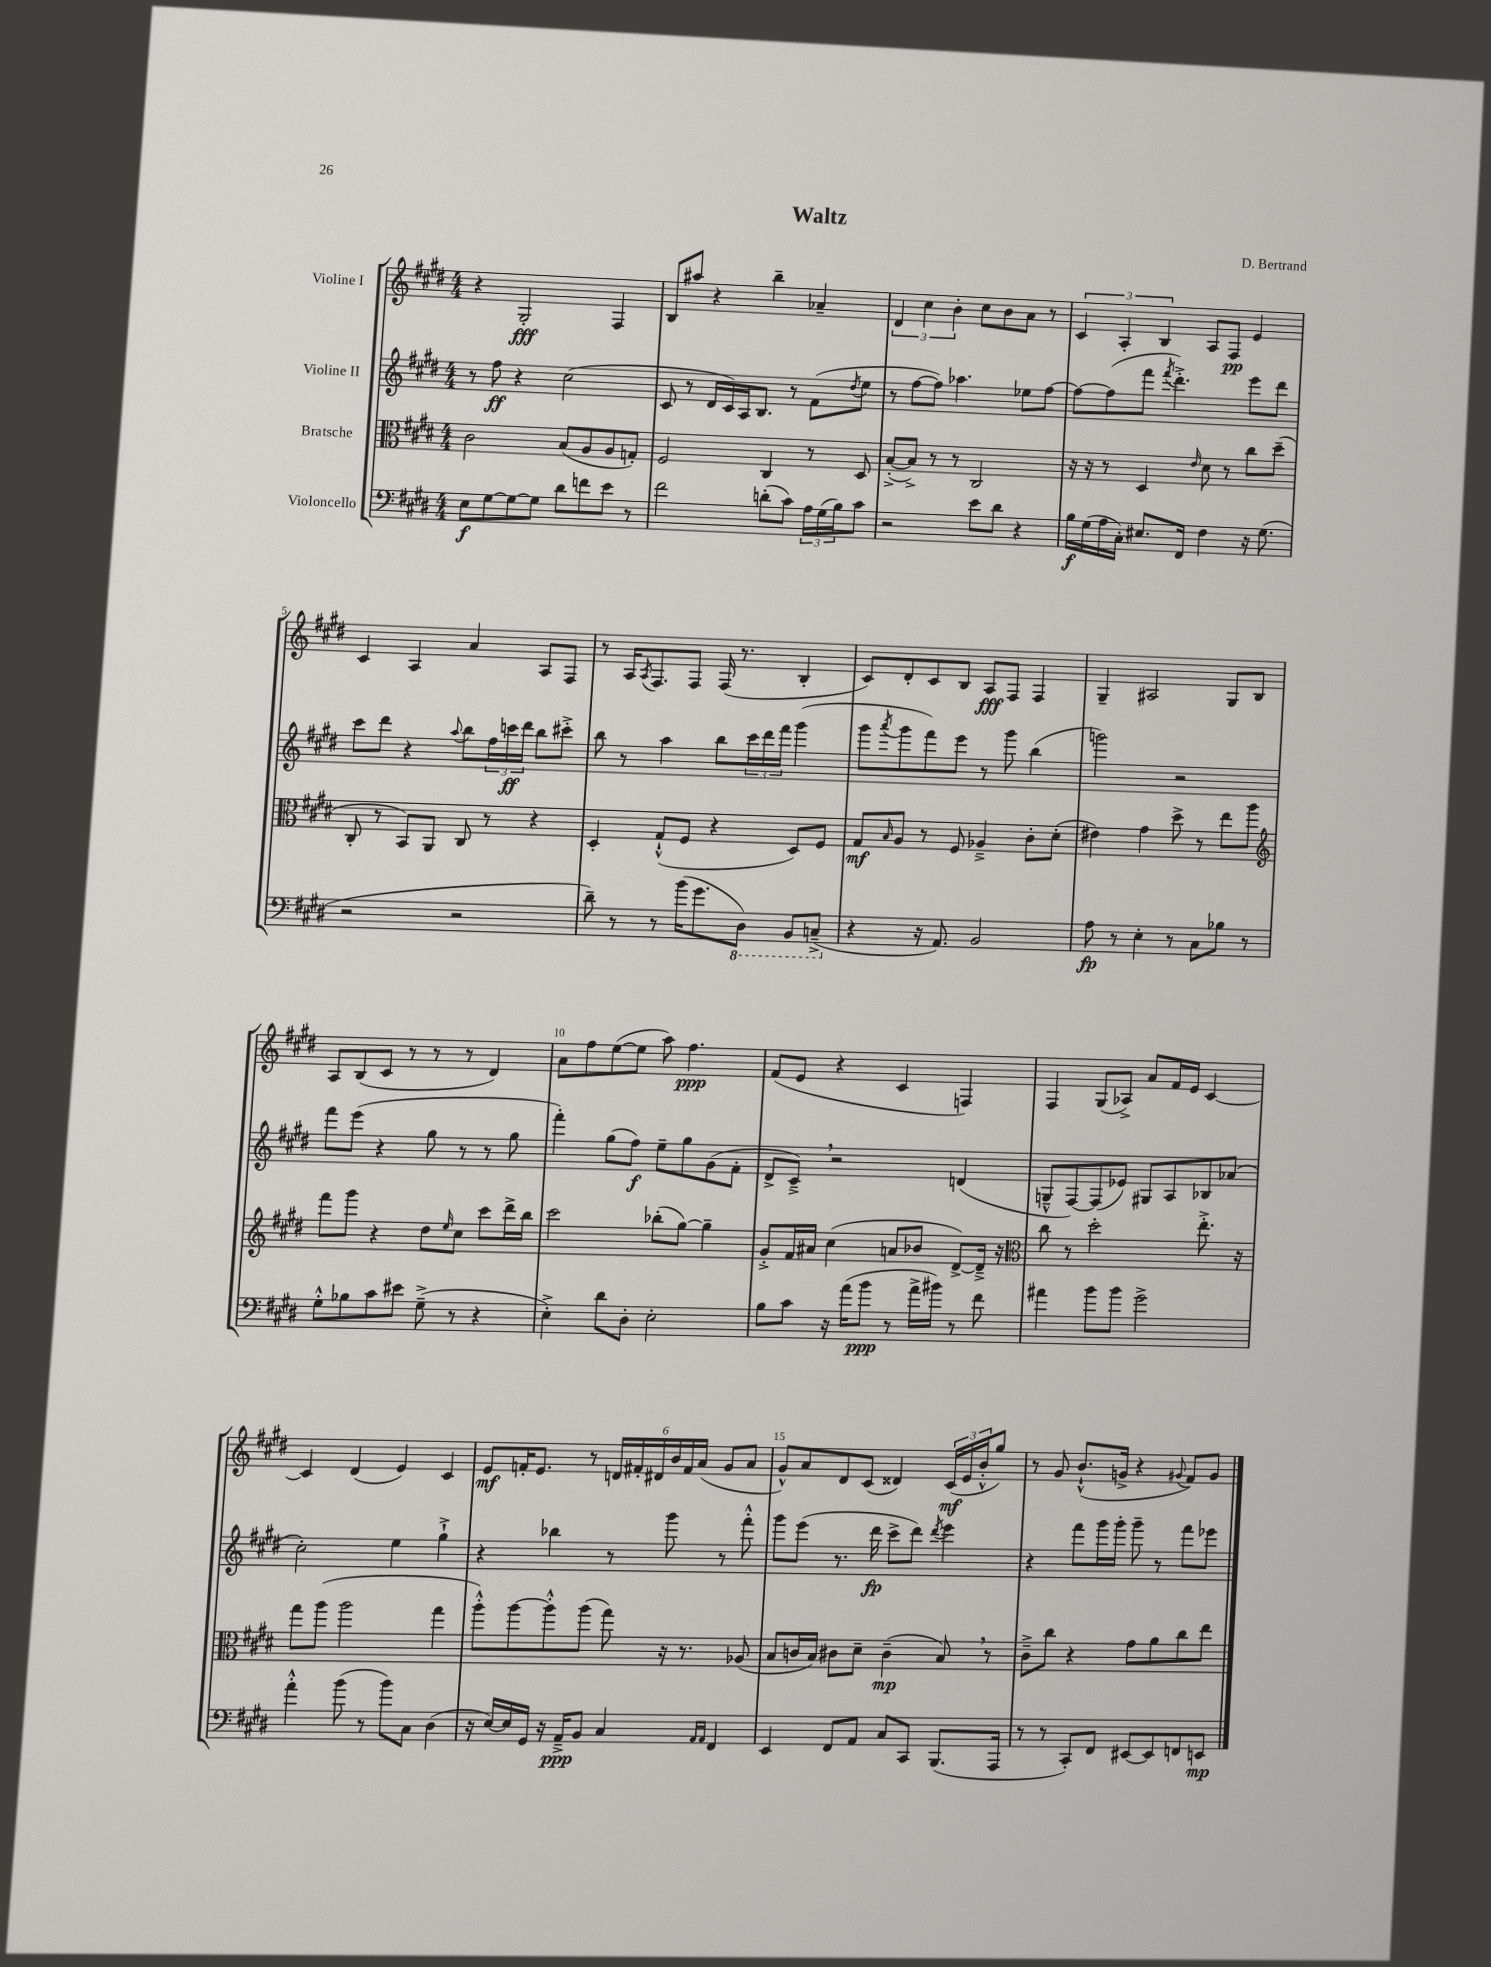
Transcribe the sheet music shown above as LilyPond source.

\header { title = "Waltz" composer = "D. Bertrand" }
<<
\new StaffGroup <<
\new Staff = "s0" \with { instrumentName = "Violine I" } {
    \clef treble \key e \major \numericTimeSignature \time 4/4
    r4 gis2-.\fff fis4 |
    b8 ais''8 r4 b''4-- aes'4-- |
    \tuplet 3/2 { dis'4 cis''4 b'4-. } cis''8 b'8 a'8 r8 |
    \tuplet 3/2 { cis'4 a4-. b4 } a8 fis8\pp e'4 |
    cis'4 a4 a'4 a8 fis8 |
    r8 a16 \acciaccatura { a8 } fis8. fis8 fis16( r8. b4-. |
    cis'8) dis'8-. cis'8 b8 a8\fff fis8 fis4 |
    gis4-- ais2 gis8 b8 |
    a8 b8( cis'8 r8 r8 r8 dis'4) |
    a'8 fis''8 e''8~( e''8 a''8) fis''4.\ppp |
    fis'8( e'8 r4 cis'4 f4) |
    fis4 gis8( aes8->) a'8 fis'16 e'16 cis'4~ |
    cis'4 dis'4( e'4) cis'4 |
    e'8\mf f'16-. e'8. r8 \tuplet 6/4 { d'16 fis'16-. dis'16 b'16 fis'16 a'16( } gis'8 a'8 |
    gis'8-^) a'8 dis'8 cis'8( disis'4) \tuplet 3/2 { cis'16\mf( e'16 b'16-.-^ } gis''8) |
    r8 gis'8 b'8.-!-^( g'16-> r4 \appoggiatura { gis'8 } fis'8) gis'8 \bar "|." |
}
\new Staff = "s1" \with { instrumentName = "Violine II" } {
    \clef treble \key e \major \numericTimeSignature \time 4/4
    r8 fis''8\ff r4 cis''2( |
    cis'8 r8 dis'16 cis'16) a16 b8. r8 fis'8( \acciaccatura { dis''8 } e''8 |
    r8 fis''8~ fis''8) aes''4. ees''8 fis''8~ |
    fis''8~ fis''8( fis'''8 \acciaccatura { fis'''8 } dis'''4.-.->) e'''8 dis'''8 |
    cis'''8 dis'''8 r4 \appoggiatura { a''8 } b''8 \tuplet 3/2 { fis''16 c'''16\ff dis'''16 } b''8 cis'''8-.-> |
    b''8 r8 a''4 b''8 \tuplet 3/2 { cis'''16 dis'''16 fis'''16 } gis'''4( |
    gis'''8 \acciaccatura { a'''8 } gis'''8 fis'''8) e'''8 r8 gis'''8 b''4( |
    g'''2) r2 |
    fis'''8 e'''8( r4 gis''8 r8 r8 gis''8 |
    fis'''4-.) gis''8( fis''8\f) e''8-- gis''8 gis'8( fis'8-. |
    dis'8-> cis'8--->) \breathe r2 d'4( |
    g8---^ fis8~) fis8( ees'8) gis8 a8 bes8 aes'8( |
    cis''2-.) e''4 gis''4-!-> |
    r4 bes''4 r8 gis'''8 r8 fis'''8-.-^ |
    gis'''8 e'''8( r8. dis'''16\fp cis'''8-> dis'''8) \acciaccatura { dis'''8 } e'''4 |
    r4 fis'''8 gis'''16 gis'''16-. gis'''8-- r8 fis'''8 ees'''8 \bar "|." |
}
\new Staff = "s2" \with { instrumentName = "Bratsche" } {
    \clef alto \key e \major \numericTimeSignature \time 4/4
    cis'2 b8( a8 a8 g8-.) |
    fis2 cis4 r8 dis8 |
    b8~-.->( b8->) r8 r8 cis2 |
    r16 r16 r8 dis4 \grace { e'16 } dis'8 r8 cis''8 dis''8--( |
    cis8-. r8 b,8) a,8 cis8 r8 r4 |
    dis4-. gis8-!-^( fis8 r4 dis8) fis8 |
    gis8\mf \grace { b16 } a8 r8 fis8 aes4---> cis'8-. dis'8-.( |
    eis'4) gis'4 dis''8-> r8 e''8 a''8 |
    \clef treble fis'''8 gis'''8 r4 dis''8 \grace { e''16 } cis''8 cis'''8 dis'''16-> b''16 |
    cis'''2 bes''8-.( gis''8~) gis''4-- |
    gis'8-.-> fis'16 ais'16 cis''4( a'8 bes'8 dis'8~->) dis'16---> r16 |
    \clef alto cis''8 r8 dis''2-. e''8.-.-> r16 |
    gis''8 a''8( a''2 gis''4 |
    a''8-.-^) a''8~ a''8-.-^ a''8( gis''8) r16 r8. aes8( |
    b8 c'16 b16) cis'8 dis'8-- cis'4--\mp( b8) \breathe r8 |
    cis'8---> cis''8 r4 gis'8 a'8 cis''8 e''8 \bar "|." |
}
\new Staff = "s3" \with { instrumentName = "Violoncello" } {
    \clef bass \key e \major \numericTimeSignature \time 4/4
    e8\f gis8~ gis8~ gis8 dis'8 f'8 e'8 r8 |
    fis'2 d'8-.( cis'8) \tuplet 3/2 { a16 gis16( b16) } cis'8 |
    r2 e'8 dis'8 r4 |
    b16\f gis16( a16 cis16-.) eis8. fis,16 fis4 r16 gis8.( |
    r2 r2 |
    dis'8--) r8 r8 b'16( gis'8. \ottava #-1 dis,8) b,,8 c,8--->( \ottava #0 |
    r4 r16 a,8.) b,2 |
    a8\fp r8 e4-. r8 cis8 bes8 r8 |
    gis8-.-^ bes8 cis'8 eis'8 gis8--->( r8 r4 |
    e4-.->) dis'8 dis8-. e2-. |
    b8 cis'8 r16 a'16( b'8\ppp r8 a'16-> bis'16) r8 fis'8 |
    ais'4 b'8 b'8 gis'2-> |
    a'4-.-^ b'8( r8 b'8) cis8 dis4( |
    r16 e16~) e16 gis,16 r16 a,16--->\ppp b,8 cis4 \grace { a,16 a,16 } fis,4 |
    e,4 fis,8 a,8 cis8 cis,8 b,,8.( a,,16 |
    r8 r8 cis,8-.) fis,8 eis,8~ eis,8 f,8 e,8\mp \bar "|." |
}
>>
>>
\layout { \context { \Score \override BarNumber.break-visibility = ##(#f #t #t) barNumberVisibility = #(every-nth-bar-number-visible 5) } }
